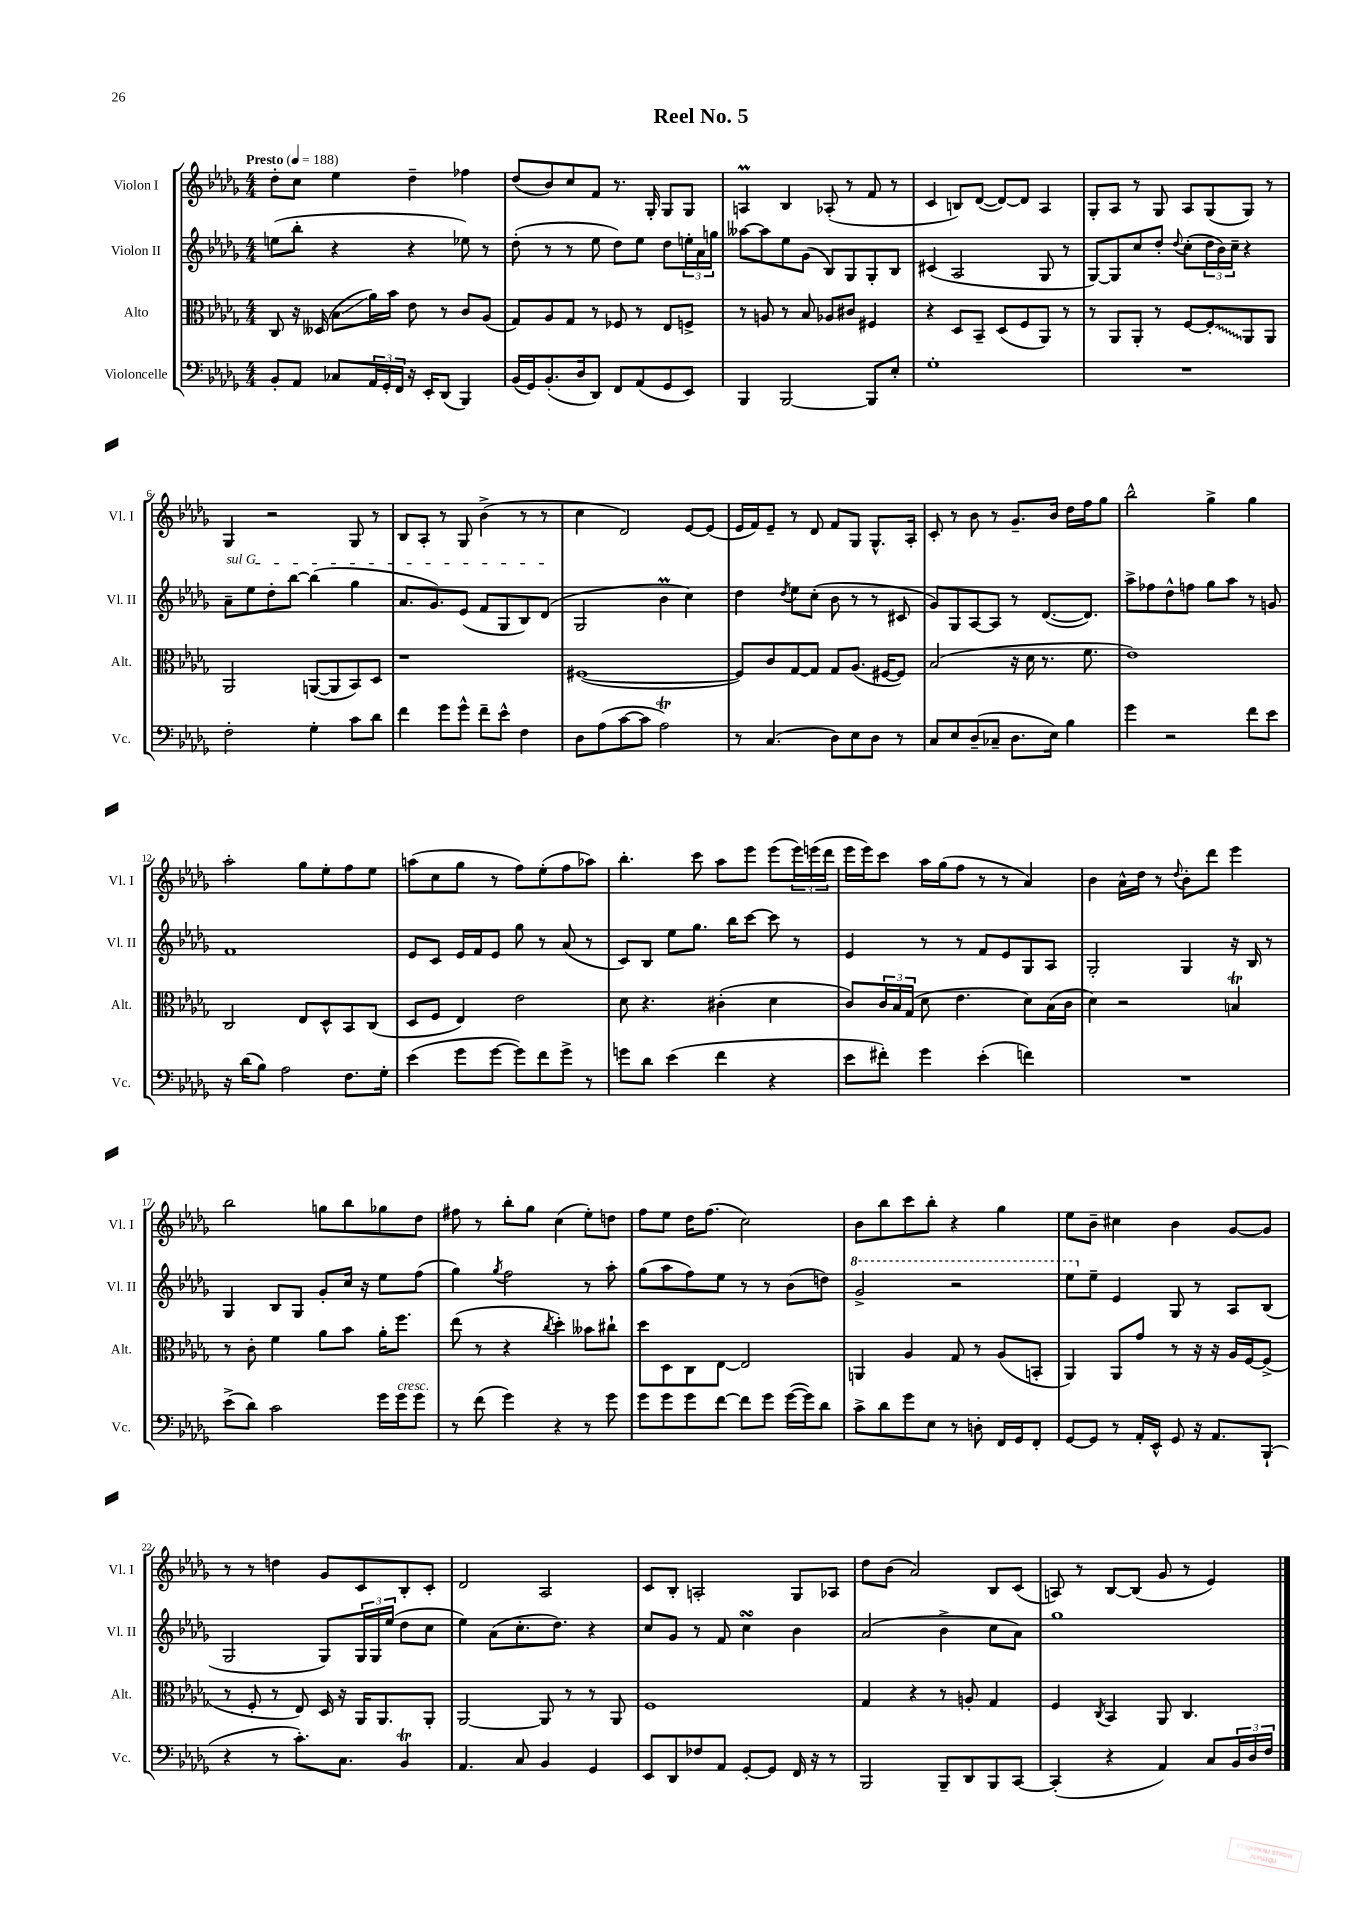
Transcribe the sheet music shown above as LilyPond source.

\header { title = "Reel No. 5" }
<<
\new StaffGroup <<
\new Staff = "s0" \with { instrumentName = "Violon I" shortInstrumentName = "Vl. I" } {
    \clef treble \key des \major \numericTimeSignature \time 4/4 \tempo "Presto" 4 = 188
    des''8-. c''8 ees''4 des''4-- fes''4 |
    des''8( bes'8) c''8 f'8 r8. ges16-. ges8 ges8 |
    a4\prall bes4 aes8-.( r8 f'8 r8 |
    c'4 b8) des'8~( des'8~) des'8 aes4 |
    ges8-. aes8 r8 ges8 aes8 ges8( ges8) r8 |
    ges4 r2 ges8 r8 |
    bes8 aes8-. r8 ges8 bes'4->( r8 r8 |
    c''4 des'2) ees'8~ ees'8( |
    ees'16 f'16) ees'8-- r8 des'8 f'8 ges8 ges8.-^ aes16-. |
    c'8-. r8 bes'8 r8 ges'8.-- bes'16 des''16 f''16 ges''8 |
    bes''2-^ ges''4-> ges''4 |
    aes''2-. ges''8 ees''8-. f''8 ees''8 |
    a''8( c''8 ges''8 r8 f''8) ees''8-.( f''8 aes''8) |
    bes''4.-. c'''8 aes''8 ees'''8 ees'''8( \tuplet 3/2 { ees'''16) e'''16( des'''16 } |
    ees'''16 ees'''16) c'''8 aes''16 ges''16( f''8 r8 r8 aes'4) |
    bes'4 aes'16-^ des''16 r8 \appoggiatura { des''8 } bes'8-. des'''8 ees'''4 |
    bes''2 g''8 bes''8 ges''8 des''8 |
    fis''8 r8 bes''8-. ges''8 c''4( ees''8-.) d''8 |
    f''8 ees''8 des''16 f''8.( c''2) |
    bes'8 bes''8 c'''8 bes''8-. r4 ges''4 |
    ees''8 bes'8-- cis''4 bes'4 ges'8~ ges'8 |
    r8 r8 d''4 ges'8 c'8 bes8-. c'8-. |
    des'2 aes2 |
    c'8 bes8-. a2-. ges8 aes8 |
    des''8 bes'8( aes'2) bes8 c'8( |
    a8) r8 bes8~ bes8( ges'8 r8 ees'4) \bar "|." |
}
\new Staff = "s1" \with { instrumentName = "Violon II" shortInstrumentName = "Vl. II" } {
    \clef treble \key des \major \numericTimeSignature \time 4/4
    e''8( bes''8-. r4 r4 ees''8) r8 |
    des''8-.( r8 r8 ees''8 des''8) ees''8 des''8 \tuplet 3/2 { e''16-. aes'16 g''16 } |
    aeses''8~ aeses''8 ees''8 ges'8( bes8) ges8 ges8-. bes8 |
    cis'4( aes2 ges8 r8 |
    ges8~) ges8 c''8 des''8-. \appoggiatura { des''8 } c''8-.( \tuplet 3/2 { des''16 bes'16) c''16-- } r4 |
    \once \override TextSpanner.bound-details.left.text = \markup { \italic "sul G" } aes'8--\startTextSpan ees''8 des''8-. bes''8~ bes''4( ges''4 |
    aes'8. ges'8.) ees'8( f'8 ges8 bes8) des'8\stopTextSpan( |
    ges2 bes'4\prall c''4) |
    des''4 \acciaccatura { des''8 } ees''8 c''8-.( bes'8 r8 r8 cis'8 |
    ges'8) ges8 aes8~ aes8 r8 des'8.~( des'8.) |
    aes''8-> fes''8 des''8-^ f''8 ges''8 aes''8 r8 g'8 |
    f'1 |
    ees'8 c'8 ees'16 f'16 ees'8 ges''8 r8 aes'8( r8 |
    c'8) bes8 ees''8 ges''8. bes''16 c'''8~ c'''8 r8 |
    ees'4 r8 r8 f'8 ees'8 ges8 aes8 |
    ges2-. ges4 r16 bes16 r8 |
    ges4 bes8 ges8 ges'8-. c''16 r16 ees''8 f''8( |
    ges''4) \acciaccatura { ges''8 } f''2 r8 aes''8-. |
    ges''8( aes''8 f''8) ees''8 r8 r8 bes'8( d''8) |
    \ottava #1 ges''2-> r2 |
    ees'''8 \ottava #0 ees''8-- ees'4 ges8 r8 aes8 bes8( |
    ges2 ges8) \tuplet 3/2 { ges16 ges16 ees''16( } des''8 c''8 |
    ees''4) aes'8( c''8.-. des''8.) r4 |
    c''8 ges'8 r8 f'8 c''4\turn bes'4 |
    aes'2( bes'4-> c''8 aes'8) |
    ges''1 \bar "|." |
}
\new Staff = "s2" \with { instrumentName = "Alto" shortInstrumentName = "Alt." } {
    \clef alto \key des \major \numericTimeSignature \time 4/4
    c8 r16 deses16( bes8\glissando aes'16) bes'16 ees'8 r8 c'8 aes8( |
    ges8) aes8 ges8 r8 fes8 r8 ees8 f8-> |
    r8 a8 r8 bes8 aes8 cis'8 fis4 |
    r4 des8 bes,8-- des8( f8 aes,8) r8 |
    r8 aes,8 aes,8-. r8 f8~ \once \override Glissando.style = #'zigzag f8-.\glissando aes,8 aes,8 |
    aes,2 a,8~( a,8 bes,8) des8 |
    r1 |
    fis1~( |
    fis8) c'8 ges8~ ges8 ges8 aes8.( fis16~ fis8) |
    bes2( r16 des'16 r8. f'8. |
    ees'1) |
    c2 ees8 des8-^ bes,8 c8( |
    des8 f8 ees4) ees'2 |
    des'8 r4. cis'4-.( des'4 |
    c'8) \tuplet 3/2 { c'16 bes16 ges16( } des'8 ees'4. des'8) bes16( c'16 |
    des'4) r2 b4\trill |
    r8 c'8-. f'4 aes'8 bes'8 aes'16-. f''8. |
    ees''8( r8 r4 \acciaccatura { c''8 } des''4-.) beses'8 cis''8-! |
    des''8 des8 c8 ees8~ ees2 |
    a,4 aes4 ges8 r8 aes8( b,8-. |
    aes,4) aes,8 ges'8 r8 r16 r16 aes16 f16~ f8->( |
    r8 f8-. r8 ees8) des16 r16 aes,16 aes,8. aes,8-. |
    aes,2~ aes,8 r8 r8 aes,8 |
    f1 |
    ges4 r4 r8 a8-. ges4 |
    f4 \acciaccatura { c8 } bes,4 aes,8 c4. \bar "|." |
}
\new Staff = "s3" \with { instrumentName = "Violoncelle" shortInstrumentName = "Vc." } {
    \clef bass \key des \major \numericTimeSignature \time 4/4
    bes,8-. aes,8 ces8 \tuplet 3/2 { aes,16 ges,16-. f,16 } r16 ees,16-. des,8( bes,,4) |
    bes,16( ges,16) bes,8.-.( des16 des,8) f,8 aes,8( ges,8 ees,8) |
    bes,,4 bes,,2~ bes,,8 ees8-. |
    ges1-. |
    R1 |
    f2-. ges4-. c'8 des'8 |
    f'4 ges'8 ges'8-^ f'8-- ees'8-^ f4 |
    des8 aes8( c'8~ c'8 aes2\trill) |
    r8 c4.( des8) ees8 des8 r8 |
    c8 ees8 des8--( ces8-- des8. ees16) bes4 |
    ges'4 r2 f'8 ees'8 |
    r16 des'16( bes8) aes2 f8. ges16-. |
    ees'4( ges'8 ges'8~ ges'8) f'8 ges'8-> r8 |
    g'8 des'8 ees'4( f'4 r4 |
    ees'8 fis'8-.) ges'4 ees'4-.( f'4) |
    R1 |
    ees'8->( des'8) c'2 ges'16 ges'16^\markup { \italic "cresc." } ges'8 |
    r8 f'8( ges'4) r4 r8 ges'8 |
    ges'8 ges'8 ges'8 f'8~ f'8 ges'8 ges'16~( ges'16) des'8 |
    c'8-> des'8 ges'8 ees8 r8 d8-. f,16 ges,16 f,8-. |
    ges,8~ ges,8 r8 aes,16-. ees,16-^ ges,8 r16 aes,8. bes,,8-!( |
    r4 r8 c'8.-.) c8. bes,4\trill |
    aes,4. c8 bes,4 ges,4 |
    ees,8 des,8 fes8 aes,8 ges,8~-. ges,8 f,16 r16 r8 |
    bes,,2 bes,,8-- des,8 bes,,8 c,8~ |
    c,4-.( r4 aes,4) c8 \tuplet 3/2 { bes,16 des16 f16 } \bar "|." |
}
>>
>>
